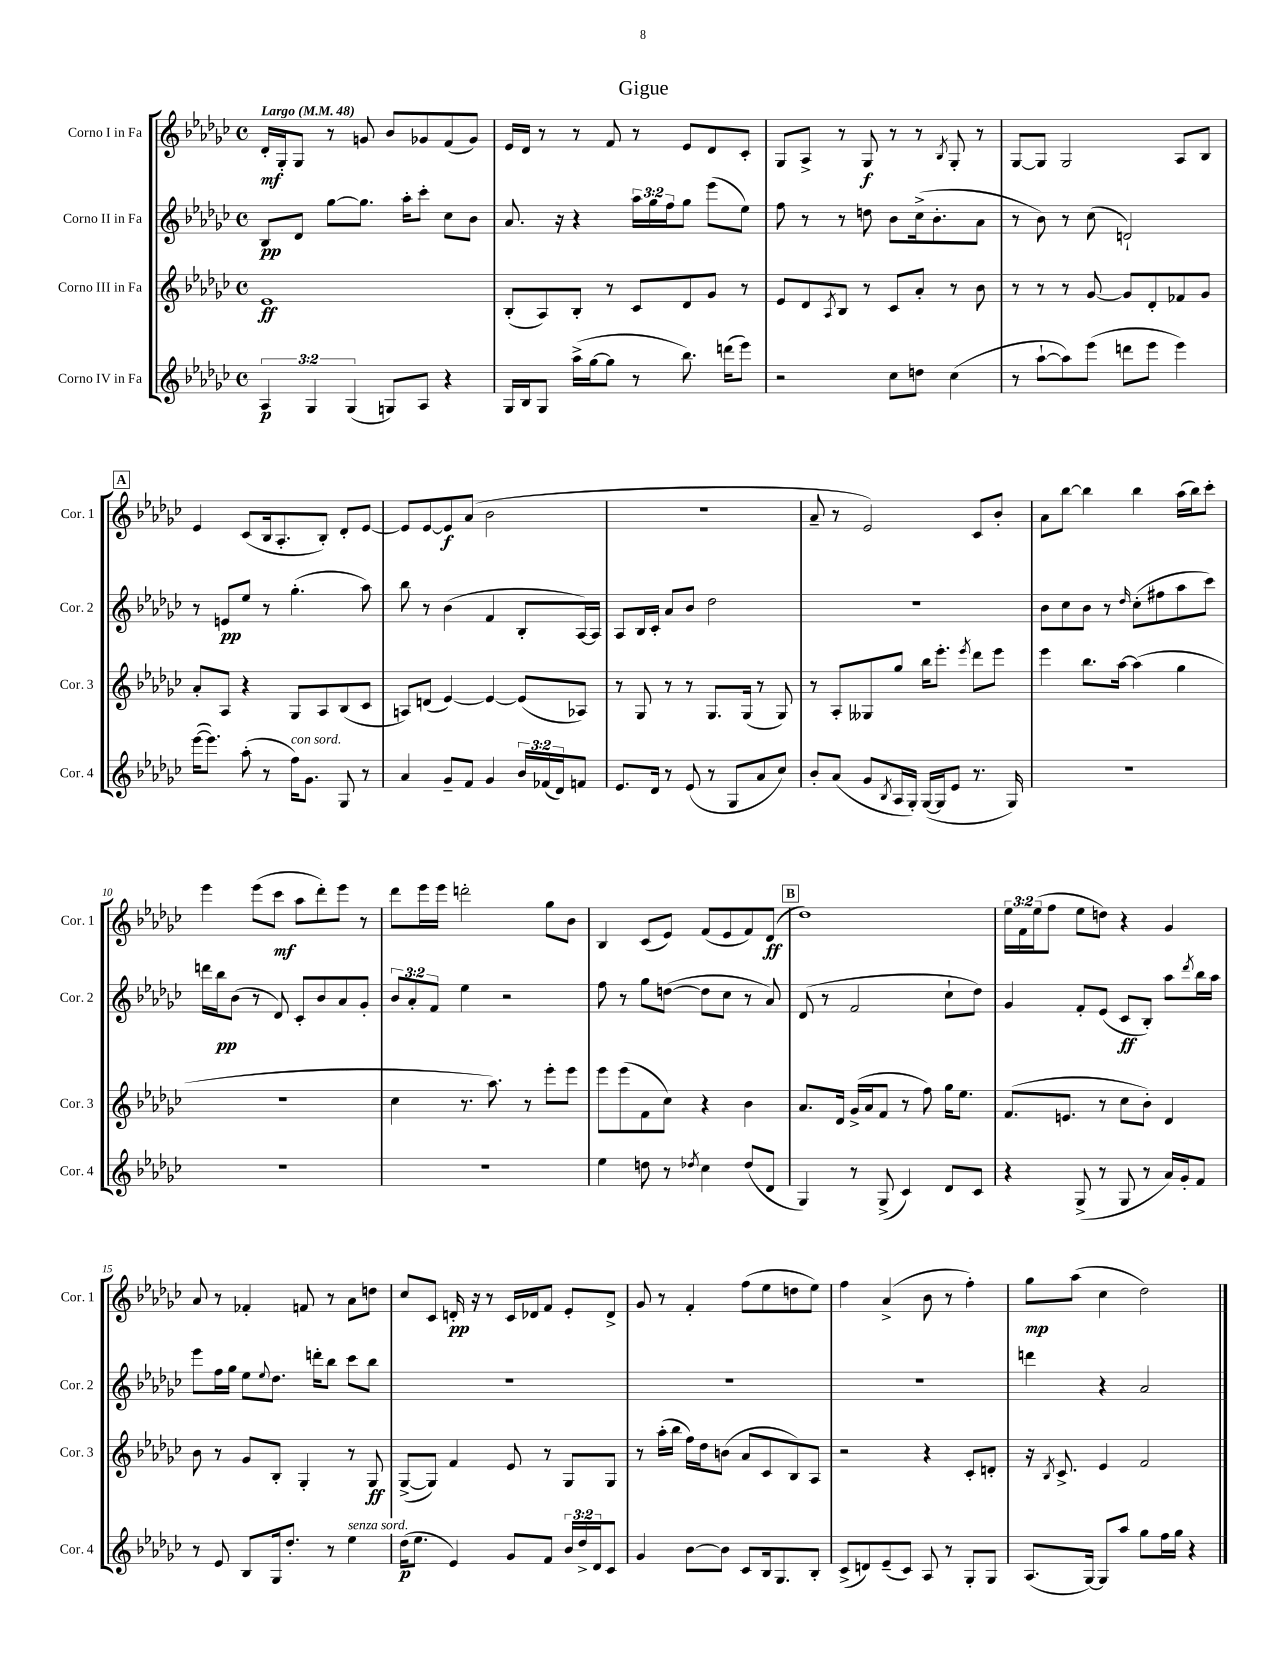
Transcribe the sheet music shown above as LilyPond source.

\header { title = "Gigue" }
<<
\new StaffGroup <<
\new Staff = "s0" \with { instrumentName = "Corno I in Fa" shortInstrumentName = "Cor. 1" } {
    \clef treble \key ges \major \defaultTimeSignature \time 4/4 \override Staff.TupletNumber.text = #tuplet-number::calc-fraction-text \tempo "Largo" 4 = 48
    des'16-.\mf ges16-. ges8 r8 g'8 bes'8 ges'8 f'8( ges'8) |
    ees'16 des'16 r8 r8 f'8 r8 ees'8 des'8 ces'8-. |
    ges8 aes8-> r8 ges8\f r8 r8 \acciaccatura { bes8 } ges8-. r8 |
    ges8~ ges8 ges2 aes8 bes8 |
    \mark \markup { \box "A" } ees'4 ces'8( bes16 aes8.-. bes8-.) des'8-. ees'8~ |
    ees'8 ees'8~ ees'8\f aes'8( bes'2 |
    R1 |
    aes'8-- r8 ees'2) ces'8 bes'8-. |
    aes'8 bes''8~ bes''4 bes''4 aes''16( bes''16) ces'''8-. |
    ees'''4 ees'''8( ces'''8\mf aes''8 des'''8-.) ees'''8 r8 |
    des'''8 ees'''16 ees'''16 d'''2-. ges''8 bes'8 |
    bes4 ces'8( ees'8) f'8( ees'8 f'8) des'8\ff( |
    \mark \markup { \box "B" } des''1) |
    \tuplet 3/2 { ees''16 f'16 ees''16( } f''8 ees''8 d''8) r4 ges'4 |
    aes'8 r8 fes'4-. f'8 r8 aes'8 d''8 |
    ces''8 ces'8 d'16-.\pp r16 r8 ces'16 des'16 f'8 ees'8-. des'8-> |
    ges'8 r8 f'4-. f''8( ees''8 d''8 ees''8) |
    f''4 aes'4->( bes'8 r8 f''4-.) |
    ges''8\mp aes''8( ces''4 des''2) \bar "|." |
}
\new Staff = "s1" \with { instrumentName = "Corno II in Fa" shortInstrumentName = "Cor. 2" } {
    \clef treble \key ges \major \defaultTimeSignature \time 4/4 \override Staff.TupletNumber.text = #tuplet-number::calc-fraction-text
    bes8\pp des'8 ges''8~ ges''8. aes''16-. ces'''8-. ces''8 bes'8 |
    aes'8. r16 r4 \tuplet 3/2 { aes''16 ges''16 f''16 } ges''8 ees'''8( ees''8) |
    f''8 r8 r8 d''8 bes'8 ces''16->( bes'8.-. aes'8 |
    r8 bes'8) r8 ces''8( d'2-!) |
    \mark \markup { \box "A" } r8 e'8\pp ees''8 r8 ges''4.-.( aes''8) |
    bes''8 r8 bes'4( f'4 bes8-. aes16~) aes16 |
    aes8 bes16 ces'16-. aes'8 bes'8 des''2 |
    R1 |
    bes'8 ces''8 bes'8 r8 \grace { des''16 } ces''8-.( fis''8 aes''8 ces'''8) |
    d'''16 bes''16\pp bes'8( r8 des'8) ces'8-. bes'8 aes'8 ges'8-. |
    \tuplet 3/2 { bes'8 aes'8-. f'8 } ees''4 r2 |
    f''8 r8 ges''8 d''8~( d''8 ces''8 r8 aes'8) |
    \mark \markup { \box "B" } des'8( r8 f'2 ces''8-! des''8) |
    ges'4 f'8-. ees'8( ces'8\ff bes8-.) aes''8 \acciaccatura { des'''8 } bes''16 aes''16 |
    ees'''8 f''16 ges''16 ees''8 \appoggiatura { ees''8 } des''8. d'''16-. bes''8 ces'''8 bes''8 |
    R1 |
    R1 |
    R1 |
    d'''4 r4 aes'2 \bar "|." |
}
\new Staff = "s2" \with { instrumentName = "Corno III in Fa" shortInstrumentName = "Cor. 3" } {
    \clef treble \key ges \major \defaultTimeSignature \time 4/4
    ees'1\ff |
    bes8-.( aes8) bes8-. r8 ces'8 des'8 ges'8 r8 |
    ees'8 des'8 \acciaccatura { aes8 } bes8 r8 ces'8 aes'8-. r8 bes'8 |
    r8 r8 r8 ges'8~ ges'8 des'8-. fes'8 ges'8 |
    \mark \markup { \box "A" } aes'8-. aes8 r4 ges8 aes8 bes8( ces'8 |
    a8) d'8( ees'4~) ees'4~ ees'8( aes8) |
    r8 ges8 r8 r8 ges8. ges16( r8 ges8) |
    r8 aes8-. geses8 ges''8 bes''16 ees'''8.-. \acciaccatura { ees'''8 } des'''8 ees'''8 |
    ees'''4 bes''8. aes''16~ aes''4( ges''4 |
    R1 |
    ces''4 r8. aes''8.) r8 ees'''8-. ees'''8 |
    ees'''8 ees'''8( f'8 ces''8) r4 bes'4 |
    \mark \markup { \box "B" } aes'8. des'16 ges'16->( aes'16 f'8 r8 f''8) ges''16 ees''8. |
    f'8.( e'8. r8 ces''8 bes'8-.) des'4 |
    bes'8 r8 ges'8 bes8-. ges4-. r8 ges8\ff |
    ges8~->( ges8) f'4 ees'8 r8 ges8 ges8 |
    r8 aes''16-.( bes''16 f''16) des''16 b'8( aes'8 ces'8 bes8) aes8 |
    r2 r4 ces'8-. d'8-. |
    r16 \acciaccatura { bes8 } ces'8.-> ees'4 f'2 \bar "|." |
}
\new Staff = "s3" \with { instrumentName = "Corno IV in Fa" shortInstrumentName = "Cor. 4" } {
    \clef treble \key ges \major \defaultTimeSignature \time 4/4 \override Staff.TupletNumber.text = #tuplet-number::calc-fraction-text
    \tuplet 3/2 { aes4\p ges4 ges4( } g8) aes8 r4 |
    ges16 bes16 ges8 aes''16->( ges''16~ ges''8 r8 bes''8.) d'''16( ees'''8) |
    r2 ces''8 d''8 ces''4( |
    r8 aes''8~-! aes''8) ees'''8( d'''8 ees'''8 ees'''4) |
    \mark \markup { \box "A" } ees'''16~( ees'''8.) aes''8-.( r8 f''16^\markup { \italic "con sord." }) ges'8. ges8 r8 |
    aes'4 ges'8-- f'8 ges'4 \tuplet 3/2 { bes'16 fes'16( des'16) } f'8 |
    ees'8. des'16 r8 ees'8( r8 ges8 aes'8 ces''8) |
    bes'8-. aes'8( ges'8 \acciaccatura { bes8 } aes16 ges16-.) ges16~( ges16 ees'8 r8. ges16) |
    R1 |
    R1 |
    R1 |
    ees''4 d''8 r8 \acciaccatura { des''8 } ces''4 des''8( des'8 |
    \mark \markup { \box "B" } ges4) r8 ges8->( ces'4) des'8 ces'8 |
    r4 ges8->( r8 ges8 r8 aes'16) ges'16-. f'8 |
    r8 ees'8 bes8 ges16 des''8.-. r8 ees''4^\markup { \italic "senza sord." } |
    des''16\p( ees''8. ees'4) ges'8 f'8 \tuplet 3/2 { bes'16 des''16-> des'16 } ces'8 |
    ges'4 bes'8~ bes'8 ces'8 bes16 ges8. bes8-. |
    ces'8->( d'8) ees'8--( ces'8) aes8 r8 ges8-. ges8 |
    aes8.( ges16~) ges8 aes''8 ges''8 f''16 ges''16 r4 \bar "|." |
}
>>
>>
